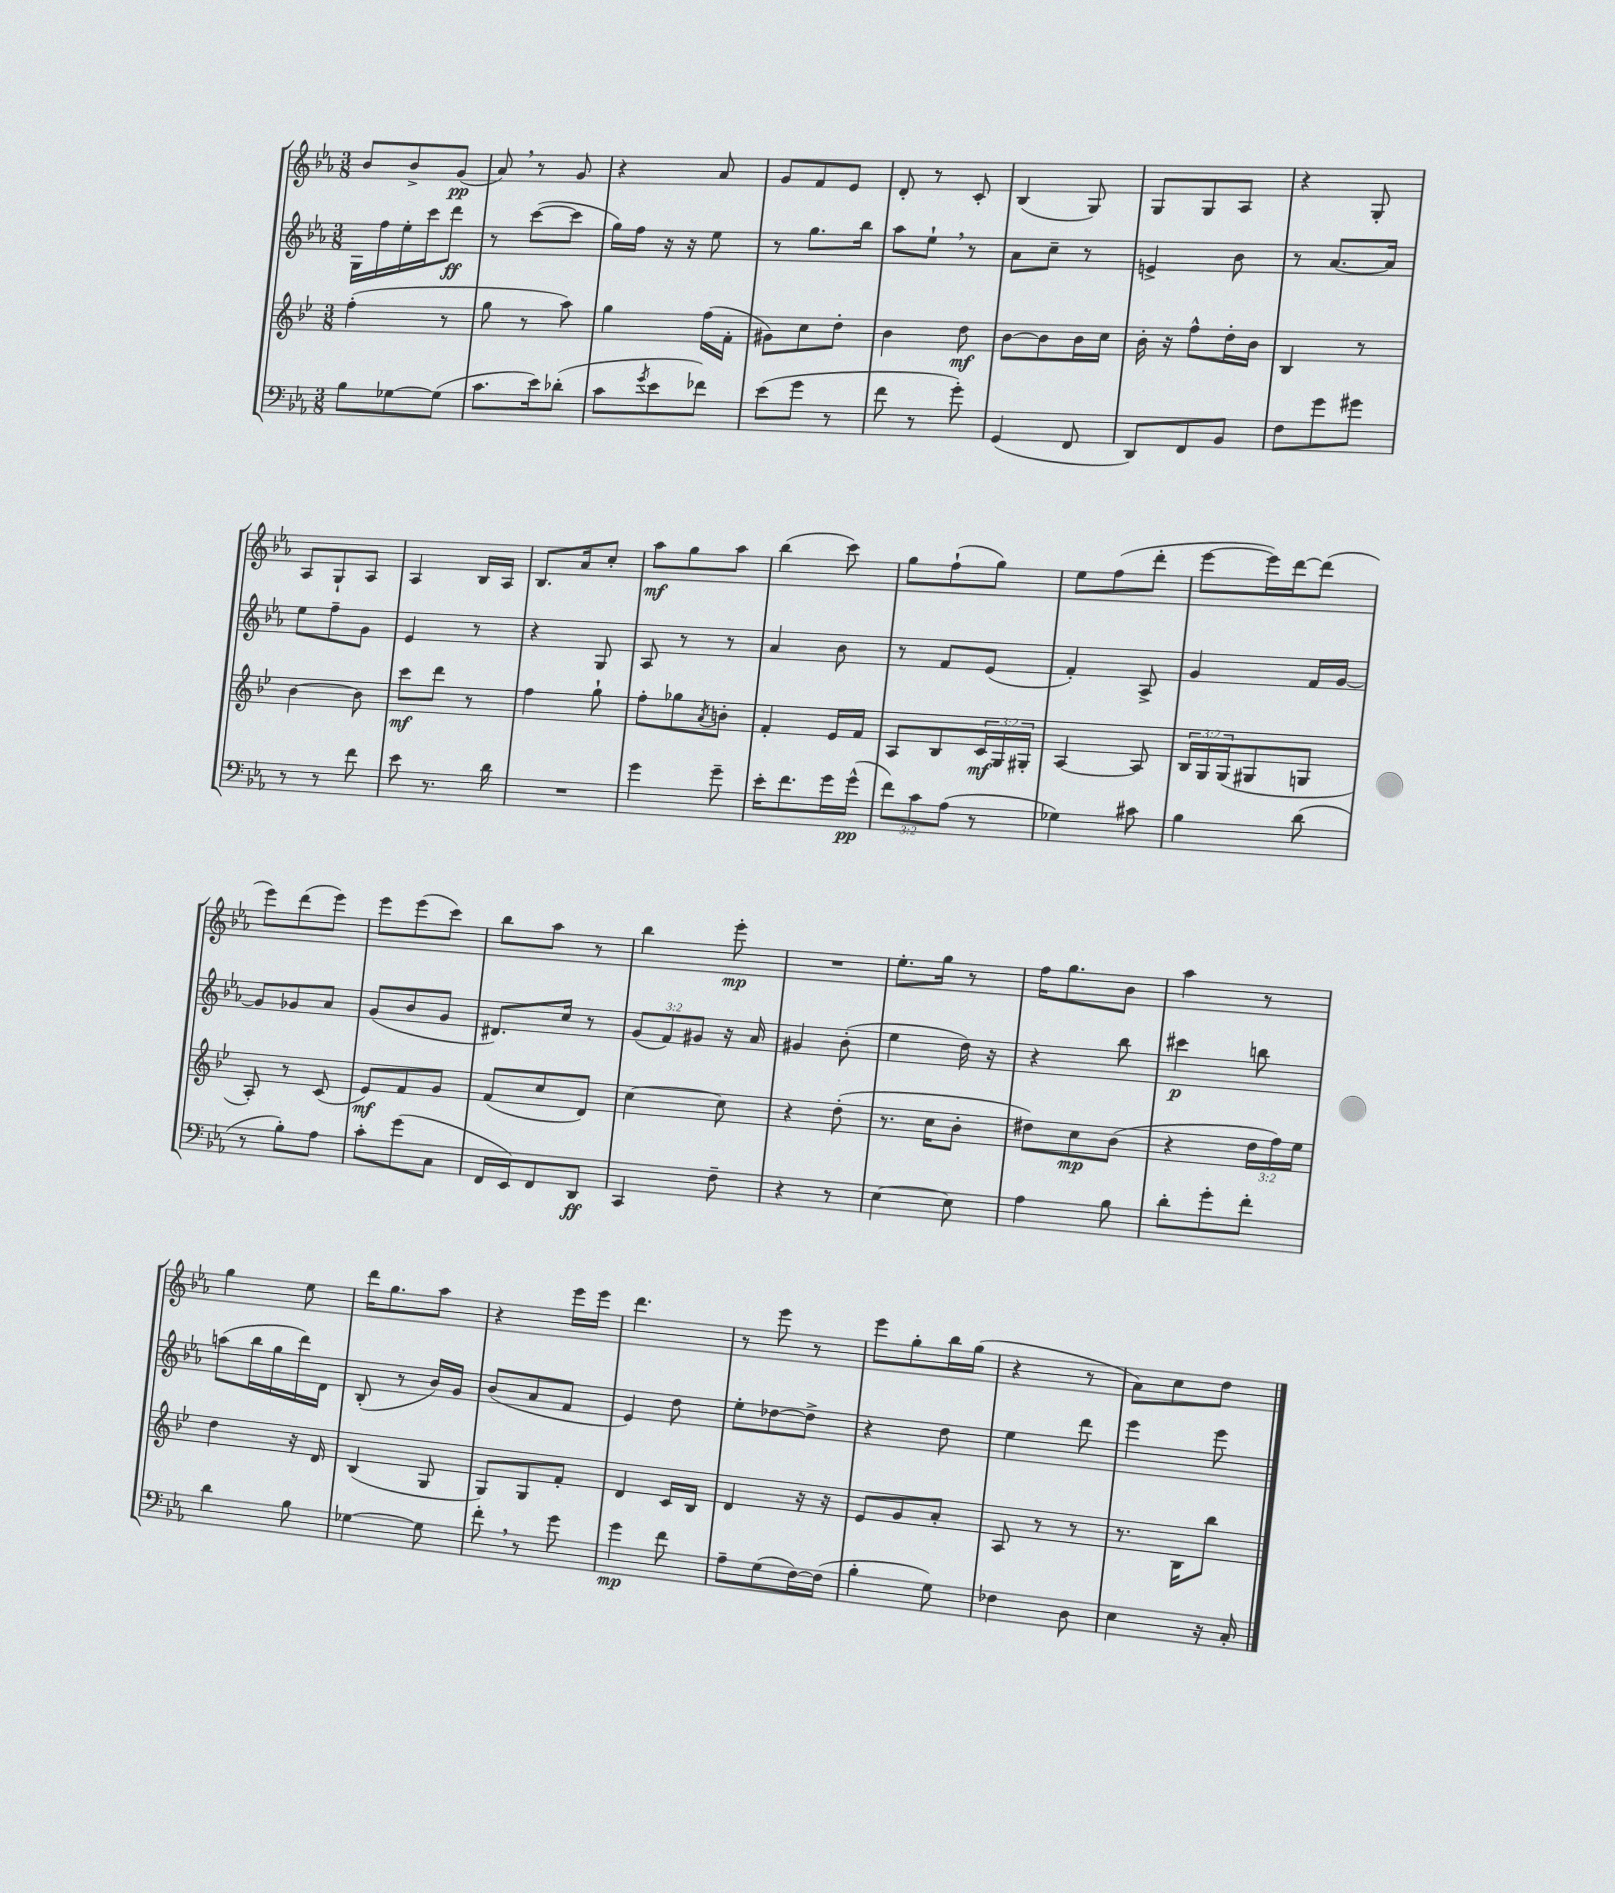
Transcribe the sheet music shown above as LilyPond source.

<<
\new StaffGroup <<
\new Staff = "s0" {
    \clef treble \key ees \major \numericTimeSignature \time 3/8
    bes'8 bes'8-> g'8\pp( |
    aes'8) \breathe r8 g'8 |
    r4 aes'8 |
    g'8 f'8 ees'8 |
    d'8-. r8 c'8-. |
    bes4( g8) |
    g8 g8 aes8 |
    r4 g8-. |
    aes8 g8-! aes8 |
    aes4 bes16 aes16 |
    bes8. aes'16 c''8-. |
    aes''8\mf g''8 aes''8 |
    bes''4( c'''8) |
    g''8 f''8-!( g''8) |
    ees''8 f''8( d'''8-. |
    ees'''8~ ees'''16) d'''16~ d'''8( |
    ees'''8) d'''8( ees'''8) |
    ees'''8 ees'''8( c'''8) |
    bes''8 aes''8 r8 |
    bes''4 ees'''8-.\mp |
    R4. |
    ees''8.-. g''16 r8 |
    f''16 g''8. bes'8 |
    aes''4 r8 |
    g''4 ees''8 |
    d'''16 g''8. aes''8 |
    r4 ees'''16 ees'''16 |
    d'''4. |
    r8 ees'''8 r8 |
    ees'''8 g''8-. bes''16 g''16( |
    r4 r8 |
    aes'8) c''8 d''8 \bar "|." |
}
\new Staff = "s1" {
    \clef treble \key ees \major \numericTimeSignature \time 3/8 \override Staff.TupletNumber.text = #tuplet-number::calc-fraction-text
    g16 f''16 ees''16-. c'''16 d'''8\ff |
    r8 c'''8~( c'''8 |
    g''16) f''16 r16 r16 ees''8 |
    r8 g''8. bes''16 |
    aes''8 ees''8-! \breathe r8 |
    aes'8 c''8-- r8 |
    e'4-> bes'8 |
    r8 aes'8.~ aes'16 |
    ees''8 f''8-- g'8 |
    ees'4 r8 |
    r4 g8 |
    aes8 r8 r8 |
    aes'4 bes'8 |
    r8 f'8 ees'8( |
    f'4-.) aes8-> |
    g'4 f'16 g'16~ |
    g'8 ges'8 aes'8 |
    g'8( bes'8 g'8 |
    dis'8.) c''16 r8 |
    \tuplet 3/2 { g'8( f'8) gis'8 } r16 aes'16 |
    gis'4 bes'8-.( |
    ees''4 d''16) r16 |
    r4 bes''8 |
    cis'''4\p b''8 |
    a''8( bes''16 g''16 d'''16) d'16 |
    bes8-.( r8 bes'16) g'16 |
    bes'8( aes'8 f'8 |
    ees'4) d''8 |
    ees''8-. des''8~ des''8-> |
    r4 d''8 |
    ees''4 d'''8 |
    ees'''4 ees'''8 \bar "|." |
}
\new Staff = "s2" {
    \clef treble \key bes \major \numericTimeSignature \time 3/8 \override Staff.TupletNumber.text = #tuplet-number::calc-fraction-text
    f''4-.( r8 |
    g''8 r8 a''8) |
    g''4 f''16( f'16-. |
    gis'8) c''8 d''8-. |
    bes'4 d''8\mf |
    bes'8~ bes'8 bes'16 c''16 |
    bes'16-. r16 f''8-^ d''16-. bes'16 |
    bes4 r8 |
    bes'4~ bes'8 |
    c'''8\mf d'''8 r8 |
    f''4 g''8-! |
    f''8-. ges''8 \acciaccatura { a'8 } b'8-. |
    f'4-. ees'16 f'16 |
    a8 bes8 \tuplet 3/2 { c'16\mf g16 gis16-. } |
    a4~ a8 |
    \tuplet 3/2 { bes16 g16 g16( } gis8 g8 |
    a8-.) r8 c'8( |
    ees'8\mf) f'8 g'8 |
    f'8( c''8 d'8) |
    c''4~ c''8 |
    r4 d''8-.( |
    r8. c''16 bes'8-. |
    dis''8) c''8\mp bes'8( |
    r4 \tuplet 3/2 { d''16 f''16) ees''16 } |
    d''4 r16 d'16 |
    bes4( g8 |
    g8) g8 f'8-. |
    d'4 c'16 bes16 |
    d'4 r16 r16 |
    ees'8 g'8 a'8-. |
    a8 r8 r8 |
    r8. bes16 bes''8 \bar "|." |
}
\new Staff = "s3" {
    \clef bass \key ees \major \numericTimeSignature \time 3/8 \override Staff.TupletNumber.text = #tuplet-number::calc-fraction-text
    bes8 ges8~ ges8( |
    c'8. ees'16) des'8-.( |
    c'8 \acciaccatura { g'8 } ees'8 fes'8) |
    ees'8( g'8 r8 |
    f'8 r8 g'8-.) |
    g,4( f,8 |
    d,8) f,8 bes,8 |
    f8 g'8 gis'8 |
    r8 r8 f'8 |
    ees'8 r8. d'16 |
    R4. |
    g'4 g'8-- |
    ees'16-. f'8. g'16 g'16-^\pp( |
    \tuplet 3/2 { f'8) c'8 aes8( } r8 |
    ges4) cis'8 |
    bes4 d'8( |
    r8 bes8-.) aes8 |
    c'8-. g'8( c8 |
    f,16 ees,16) f,8 d,8\ff |
    c,4 f8-- |
    r4 r8 |
    ees4~ ees8 |
    aes4 bes8 |
    d'8-. g'8-. f'8-. |
    d'4 bes8 |
    ges4~ ges8 |
    f'8-. \breathe r8 g'8 |
    g'4\mp f'8 |
    aes8-- g8( f16~) f16( |
    bes4-. g8) |
    fes4 d8 |
    ees4 r16 c16-. \bar "|." |
}
>>
>>
\layout { \context { \Score \remove "Bar_number_engraver" } }
